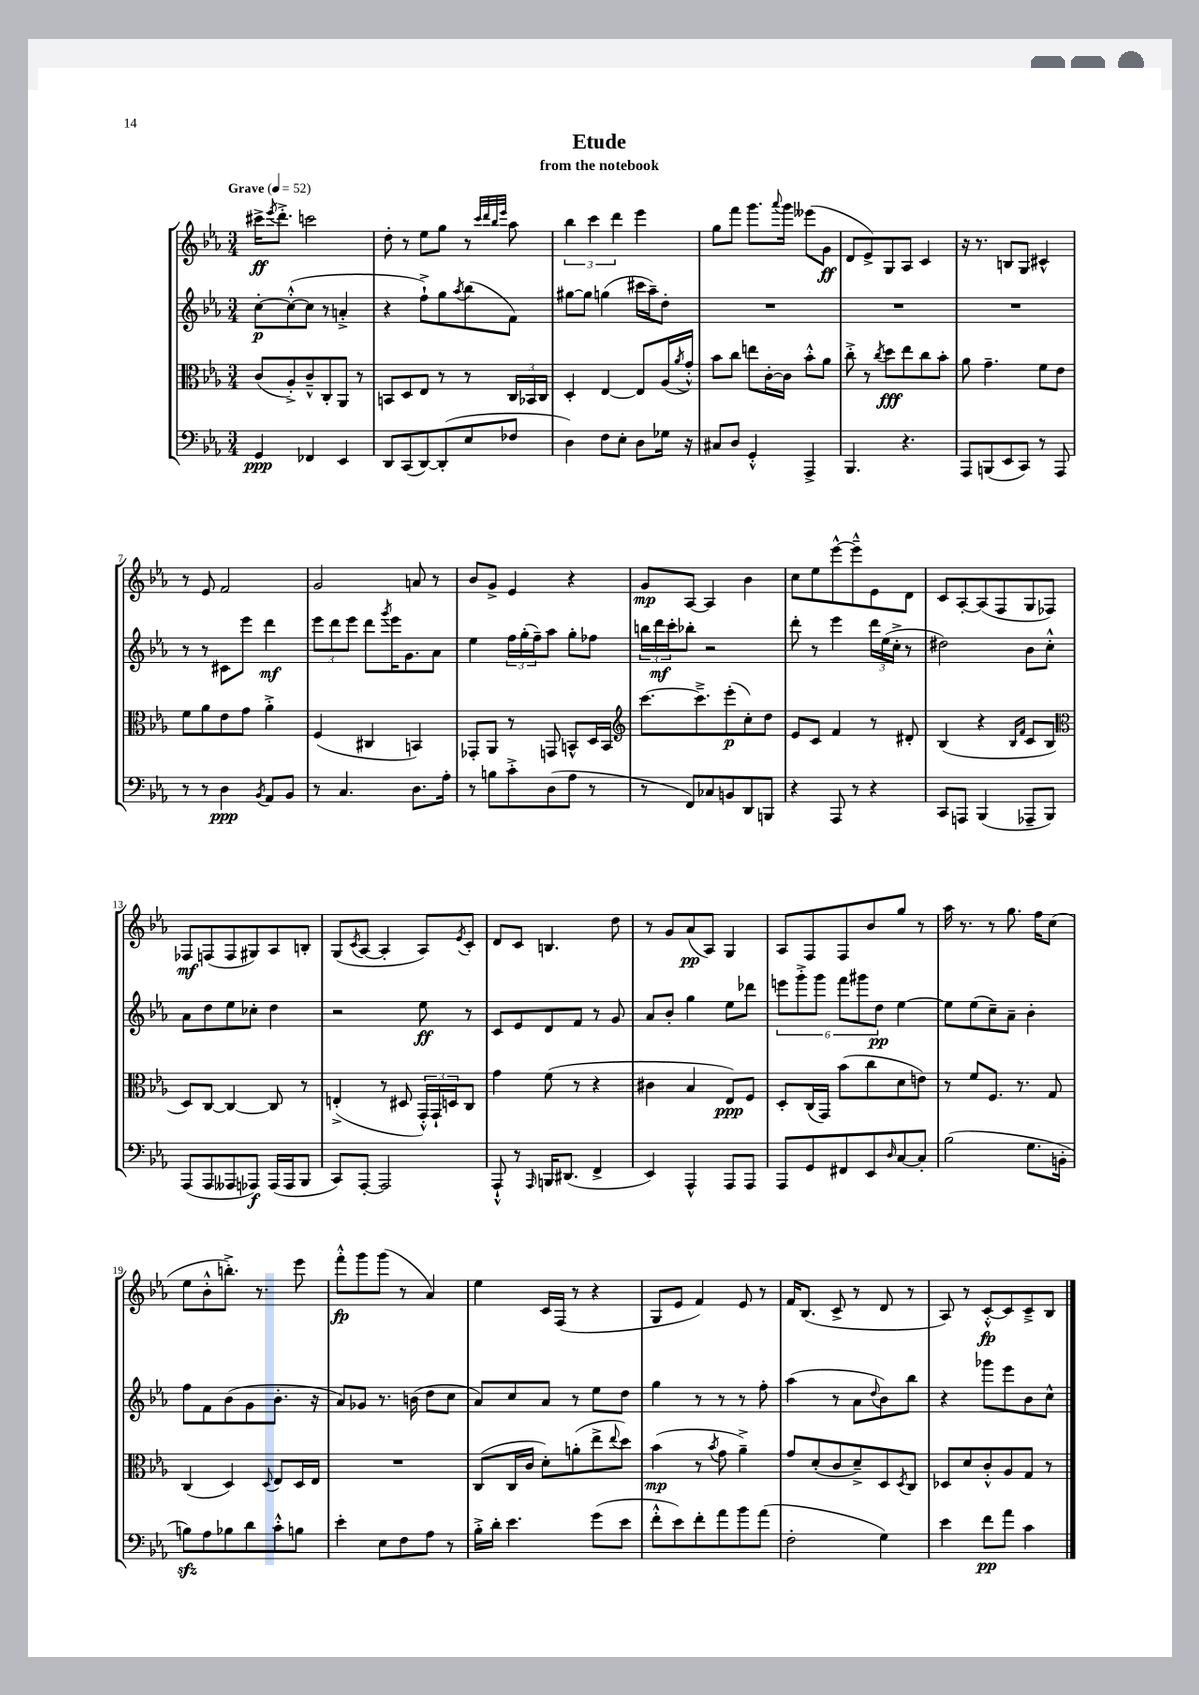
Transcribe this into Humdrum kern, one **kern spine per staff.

**kern	**dynam	**kern	**dynam	**kern	**dynam	**kern	**dynam
*part4	*part4	*part3	*part3	*part2	*part2	*part1	*part1
*staff4	*staff4	*staff3	*staff3	*staff2	*staff2	*staff1	*staff1
*clefF4	*	*clefC3	*	*clefG2	*	*clefG2	*
*k[b-e-a-]	*	*k[b-e-a-]	*	*k[b-e-a-]	*	*k[b-e-a-]	*
*M3/4	*	*M3/4	*	*M3/4	*	*M3/4	*
*MM52	*	*MM52	*	*MM52	*	*MM52	*
=1	=1	=1	=1	=1	=1	=1	=1
!	!	!	!	!	!	!LO:TX:a:B:t=Grave	!
4GG/	ppp	(8c/L	.	[8cc'\L	p	16ccc#X^\KL	ff
.	.	.	.	.	.	8qeee-/	.
.	.	.	.	.	.	8.ddd'^\J	.
.	.	8A-'^/)	.	(8cc'^^\_	.	.	.
4FF-X/	.	8c~^^/	.	8cc\J]	.	2cccn\	.
.	.	8C'/	.	8r	.	.	.
4EE-/	.	8AA-/J	.	4an'^/	.	.	.
.	.	8r	.	.	.	.	.
=2	=2	=2	=2	=2	=2	=2	=2
8DD/L	.	8BBn/L	.	4r	.	8dd'\	.
(8CC/	.	8D/	.	.	.	8r	.
[8DD/)	.	8E-/J	.	8ff`^\L)	.	8ee-\L	.
(8DD'/]	.	8r	.	8gg\	.	8gg\J	.
.	.	.	.	8qaa-/	.	.	.
8E-/	.	8r	.	(8bb-\	.	8r	.
.	.	.	.	.	.	32qqccc/LLL	.
.	.	.	.	.	.	32qqddd/	.
.	.	.	.	.	.	32qqbb-/	.
.	.	.	.	.	.	32qqeee-/JJJ	.
8F-X/J	.	24C/LL	.	8f\J)	.	8aa-\	.
.	.	24BB-X/	.	.	.	.	.
.	.	24C/JJ	.	.	.	.	.
=3	=3	=3	=3	=3	=3	=3	=3
4D\)	.	4D'/	.	[8gg#X\L	.	6bb-\	.
.	.	.	.	8gg#\J]	.	.	.
.	.	.	.	.	.	6ccc\	.
8F\L	.	[4E-/	.	(4ggn\	.	.	.
.	.	.	.	.	.	6ddd\	.
8E-'\J	.	.	.	.	.	.	.
8D\L	.	8E-/L]	.	16ccc#X\LL	.	4eee-\	.
.	.	.	.	16aa-~\J)	.	.	.
16G-X\Jk	.	(16A-/L	.	8dd'\J	.	.	.
.	.	8qa-/	.	.	.	.	.
16r	.	16g'^^/JJ)	.	.	.	.	.
=4	=4	=4	=4	=4	=4	=4	=4
8C#X/L	.	8b-\L	.	2.r	.	8gg\L	.
8D/J	.	8cc\J	.	.	.	8fff\J	.
4GG'^^/	.	8een\L	.	.	.	8.ggg\L	.
.	.	[16c'\L	.	.	.	.	.
.	.	.	.	.	.	8qqaaa-/	.
.	.	16c\JJ]	.	.	.	16ggg\Jk	.
4AAA-^/	.	8b-'^^\L	.	.	.	(8eee--X\L	.
.	.	8a-\J	.	.	.	8g\J	ff
=5	=5	=5	=5	=5	=5	=5	=5
4.BBB-/	.	8cc'^\	.	2.r	.	8d/L	.
.	.	8r	.	.	.	8e-^/)	.
.	.	8qcc/	.	.	.	.	.
.	.	8dd\L	fff	.	.	8G/	.
4.r	.	8ee-\	.	.	.	8A-/J	.
.	.	8cc\	.	.	.	4c/	.
.	.	8b-'\J	.	.	.	.	.
=6	=6	=6	=6	=6	=6	=6	=6
8AAA-/L	.	8a-\	.	2.r	.	16r	.
.	.	.	.	.	.	8.r	.
(8BBBn/	.	4.g~\	.	.	.	.	.
8EE-/	.	.	.	.	.	8Bn/L	.
8CC/J)	.	.	.	.	.	8G/J	.
8r	.	8f\L	.	.	.	4c#X^^/	.
8AAA-/	.	8e-\J	.	.	.	.	.
!!LO:LB:g=z
=7	=7	=7	=7	=7	=7	=7	=7
8r	.	8f\L	.	8r	.	8r	.
8r	.	8a-\	.	8r	.	8e-/	.
4D\	ppp	8e-\	.	8c#X\L	.	2f/	.
.	.	8g\J	.	8eee-\J	.	.	.
8qBB-/	.	.	.	.	.	.	.
8AA-/L	.	4a-'^\	.	4ddd\	mf	.	.
8BB-/J	.	.	.	.	.	.	.
=8	=8	=8	=8	=8	=8	=8	=8
8r	.	(4F/	.	12eee-\L	.	2g/	.
.	.	.	.	12ddd\	.	.	.
4.C/	.	.	.	.	.	.	.
.	.	.	.	12eee-\J	.	.	.
.	.	4C#X/	.	8ddd\L	.	.	.
.	.	.	.	8qggg/	.	.	.
.	.	.	.	16eee-\K	.	.	.
.	.	.	.	8.g\	.	.	.
8.D\L	.	4BBn/)	.	.	.	8an/	.
.	.	.	.	8a-\J	.	8r	.
16A-'\Jk	.	.	.	.	.	.	.
=9	=9	=9	=9	=9	=9	=9	=9
8r	.	8GG-X'/L	.	4ee-\	.	8b-/L	.
8Bn\L	.	8AA-/J	.	.	.	8g^/J	.
8c'^\	.	8r	.	24ff\LL	.	4e-/	.
.	.	.	.	(24gg'\	.	.	.
.	.	.	.	24ff~\J)	.	.	.
(8D\	.	8GGn/	.	8aa-\J	.	.	.
8A-\J	.	8BBn^^/L	.	8gg'\L	.	4r	.
8r	.	16D/L	.	8ff-X\J	.	.	.
.	.	16BB/JJ	.	.	.	.	.
=10	=10	=10	=10	=10	=10	=10	=10
*	*	*clefG2	*	*	*	*	*
8r	.	[8.ccc\L	.	24bbn\LL	.	8g/L	mp
.	.	.	.	24ddd\	mf	.	.
.	.	.	.	24ccc'\J	.	.	.
8FF/L)	.	.	.	8bb-X'\J	.	[8A-/J	.
.	.	8.ccc~^\]	.	.	.	.	.
8C-X/	.	.	.	2r	.	4A-/]	.
8BBn/	.	(8eee-'\	p	.	.	.	.
8DD/	.	8cc'\)	.	.	.	4b-\	.
8BBBn/J	.	8dd\J	.	.	.	.	.
=11	=11	=11	=11	=11	=11	=11	=11
4r	.	8e-/L	.	8ddd'\	.	8cc\L	.
.	.	8c/J	.	8r	.	8ee-\	.
8AAA-/	.	4f/	.	4eee-\	.	[8eee-^^\	.
8r	.	.	.	.	.	8eee-~^^\]	.
4r	.	8r	.	24ddd\LL	.	8e-\	.
.	.	.	.	(24ee-\	.	.	.
.	.	.	.	24cc'^\JJ	.	.	.
.	.	8d#X'/	.	8r	.	8d\J	.
=12	=12	=12	=12	=12	=12	=12	=12
8CC/L	.	(4B-/	.	2dd#X\)	.	8c/L	.
8AAAn/J	.	.	.	.	.	[8A-'/	.
(4BBB-/	.	4r	.	.	.	(8A-/]	.
.	.	.	.	.	.	8F/	.
.	.	16qqB-/LL	.	.	.	.	.
.	.	16qqf/JJ	.	.	.	.	.
8AAA-X~/L	.	8c/L	.	8b-\L	.	8G/	.
8BBB-/J)	.	8B-/J	.	8cc'^^\J	.	8F-X/J)	.
!!LO:LB:g=z
=13	=13	=13	=13	=13	=13	=13	=13
*	*	*clefC3	*	*	*	*	*
(8AAA-/L	.	8D/L)	.	8a-\L	.	8F-X/L	mf
8AAA-/	.	[8C/J	.	8dd\	.	(8Fn/	.
8AAA--X/	.	4C/_	.	8ee-\	.	8F/	.
8AAA-X/J)	f	.	.	8cc-X'\J	.	8G#X/)	.
(16AAA-/LL	.	8C/]	.	4dd\	.	8A-/	.
16AAA-/J	.	.	.	.	.	.	.
8BBB-/J	.	8r	.	.	.	8Bn'/J	.
=14	=14	=14	=14	=14	=14	=14	=14
8CC/L)	.	(4En'^/	.	2r	.	(8G/L	.
.	.	.	.	.	.	8qc/	.
[8AAA-'/J	.	.	.	.	.	[8A-/J	.
2AAA-/]	.	8r	.	.	.	4A-'/]	.
.	.	8D#X/	.	.	.	.	.
.	.	24GG'^^/LL)	.	8ee-\	ff	8A-/L)	.
.	.	24GG`/	.	.	.	.	.
.	.	24Dn/J	.	.	.	.	.
.	.	.	.	.	.	8qe-/	.
.	.	8C/J	.	8r	.	8c'/J	.
=15	=15	=15	=15	=15	=15	=15	=15
8AAA-`^^/	.	4g\	.	8c/L	.	8d/L	.
8r	.	.	.	8e-/	.	8c/J	.
16qqAAA-/	.	.	.	.	.	.	.
16BBBn/KL	.	(8f\	.	8d/	.	4.Bn/	.
(8.DD#X/J	.	.	.	.	.	.	.
.	.	8r	.	8f/J	.	.	.
4FF^/	.	4r	.	8r	.	.	.
.	.	.	.	8g/	.	8dd\	.
=16	=16	=16	=16	=16	=16	=16	=16
4EE-/)	.	4c#X\	.	8a-/L	.	8r	.
.	.	.	.	8b-'/J	.	8g/L	.
4AAA-^^/	.	4B-/	.	4gg\	.	(8a-/	pp
.	.	.	.	.	.	8A-/J)	.
8AAA-/L	.	8E-/L)	ppp	8ee-\L	.	4G/	.
8AAA-/J	.	8F/J	.	8ddd-X\J	.	.	.
=17	=17	=17	=17	=17	=17	=17	=17
8AAA-/L	.	8D'/L	.	12eeen\L	.	8A-/L	.
.	.	.	.	12ggg'^\	.	.	.
8GG/	.	(16C/L	.	.	.	8F/	.
.	.	.	.	12ggg\J	.	.	.
.	.	16GG/JJ)	.	.	.	.	.
8FF#X/	.	(8b-\L	.	12fff\L	.	8F/	.
.	.	.	.	12ggg#X\	.	.	.
8EE-/	.	8cc\	.	.	.	8b-/	.
.	.	.	.	12dd\J	pp	.	.
16qqD/	.	.	.	.	.	.	.
[8C/	.	8d\	.	[4ee-\	.	8gg/J	.
8C'/J]	.	8en\J)	.	.	.	8r	.
=18	=18	=18	=18	=18	=18	=18	=18
(2B-\	.	8r	.	8ee-\L]	.	16aa-\	.
.	.	.	.	.	.	8.r	.
.	.	8f/L	.	(8ee-\	.	.	.
.	.	8.F/J	.	8cc~\)	.	8r	.
.	.	.	.	8a-~\J	.	8.gg\	.
.	.	8.r	.	.	.	.	.
8.G\L	.	.	.	4b-'\	.	.	.
.	.	.	.	.	.	16ff\KL	.
.	.	8G/	.	.	.	(8cc\J	.
16BBn'\Jk	.	.	.	.	.	.	.
!!LO:LB:g=z
=19	=19	=19	=19	=19	=19	=19	=19
8Bnzz\L)	.	(4C/	.	8ff\L	.	8ee-\L	.
8A-\	.	.	.	8f\	.	8b-'^^\	.
8B-X\	.	4D/)	.	(8b-\	.	8.bbn'^\J)	.
8d\	.	.	.	8g\	.	.	.
.	.	.	.	.	.	8.r	.
.	.	8qqD/	.	.	.	.	.
8c'^^\	.	8E-/L	.	8.b-'\J	.	.	.
8Bn\J	.	16D/L	.	.	.	8eee-\	.
.	.	16E-/JJ	.	16r	.	.	.
=20	=20	=20	=20	=20	=20	=20	=20
4e-'\	.	2.r	.	8a-/L)	.	8fff'^^\L	fp
.	.	.	.	8g-X/J	.	8ggg\	.
8E-\L	.	.	.	8.r	.	(8ggg\J	.
8F\	.	.	.	.	.	8r	.
.	.	.	.	(16bn\	.	.	.
8A-\J	.	.	.	8dd\L	.	4a-/)	.
8r	.	.	.	8cc\J	.	.	.
=21	=21	=21	=21	=21	=21	=21	=21
16B-'^\LL	.	(8C/L	.	8a-/L)	.	4ee-\	.
16d'\JJ	.	.	.	.	.	.	.
4.e-\	.	16C/L	.	8cc/	.	.	.
.	.	16c/JJ	.	.	.	.	.
.	.	8d'\L)	.	8a-/J	.	16c/LL	.
.	.	.	.	.	.	(16F/JJ	.
.	.	(8an'\	.	8r	.	8r	.
(8g\L	.	8ee-^\	.	8ee-\L	.	4r	.
.	.	8qqee-/	.	.	.	.	.
8e-\J	.	8dd\J)	.	8dd\J	.	.	.
=22	=22	=22	=22	=22	=22	=22	=22
8f'^^\L	.	(4b-\	mp	4gg\	.	8G/L	.
8e-\)	.	.	.	.	.	8e-/J	.
8f'\	.	8r	.	8r	.	4f/)	.
.	.	8qb-/	.	.	.	.	.
8a-\	.	8g\	.	8r	.	.	.
8b-\	.	4a-~^\)	.	8r	.	8e-/	.
(8a-\J	.	.	.	8ff'\	.	8r	.
=23	=23	=23	=23	=23	=23	=23	=23
2F'\	.	8g/L	.	(4aa-\	.	16f/KL	.
.	.	.	.	.	.	(8.B-/J	.
.	.	(8d'/	.	.	.	.	.
.	.	8c/	.	8r	.	8c^/	.
.	.	8d~^/)	.	8a-\L	.	8r	.
.	.	.	.	8qqdd/	.	.	.
4G\)	.	8D/	.	8b-\)	.	8d/	.
.	.	8qD/	.	.	.	.	.
.	.	8C/J	.	8bb-\J	.	8r	.
=24	=24	=24	=24	=24	=24	=24	=24
4e-\	.	8D-X/L	.	4r	.	8A-/)	.
.	.	8d/	.	.	.	8r	.
8f\L	pp	8c'^^/	.	8ggg-X\L	.	[8c'^^/L	fp
8a-\J	.	8A-/	.	8eee-\	.	8c/]	.
4c\	.	8G/J	.	8b-\	.	8c~^/	.
.	.	8r	.	8cc^^\J	.	8B-/J	.
==	==	==	==	==	==	==	==
*-	*-	*-	*-	*-	*-	*-	*-
